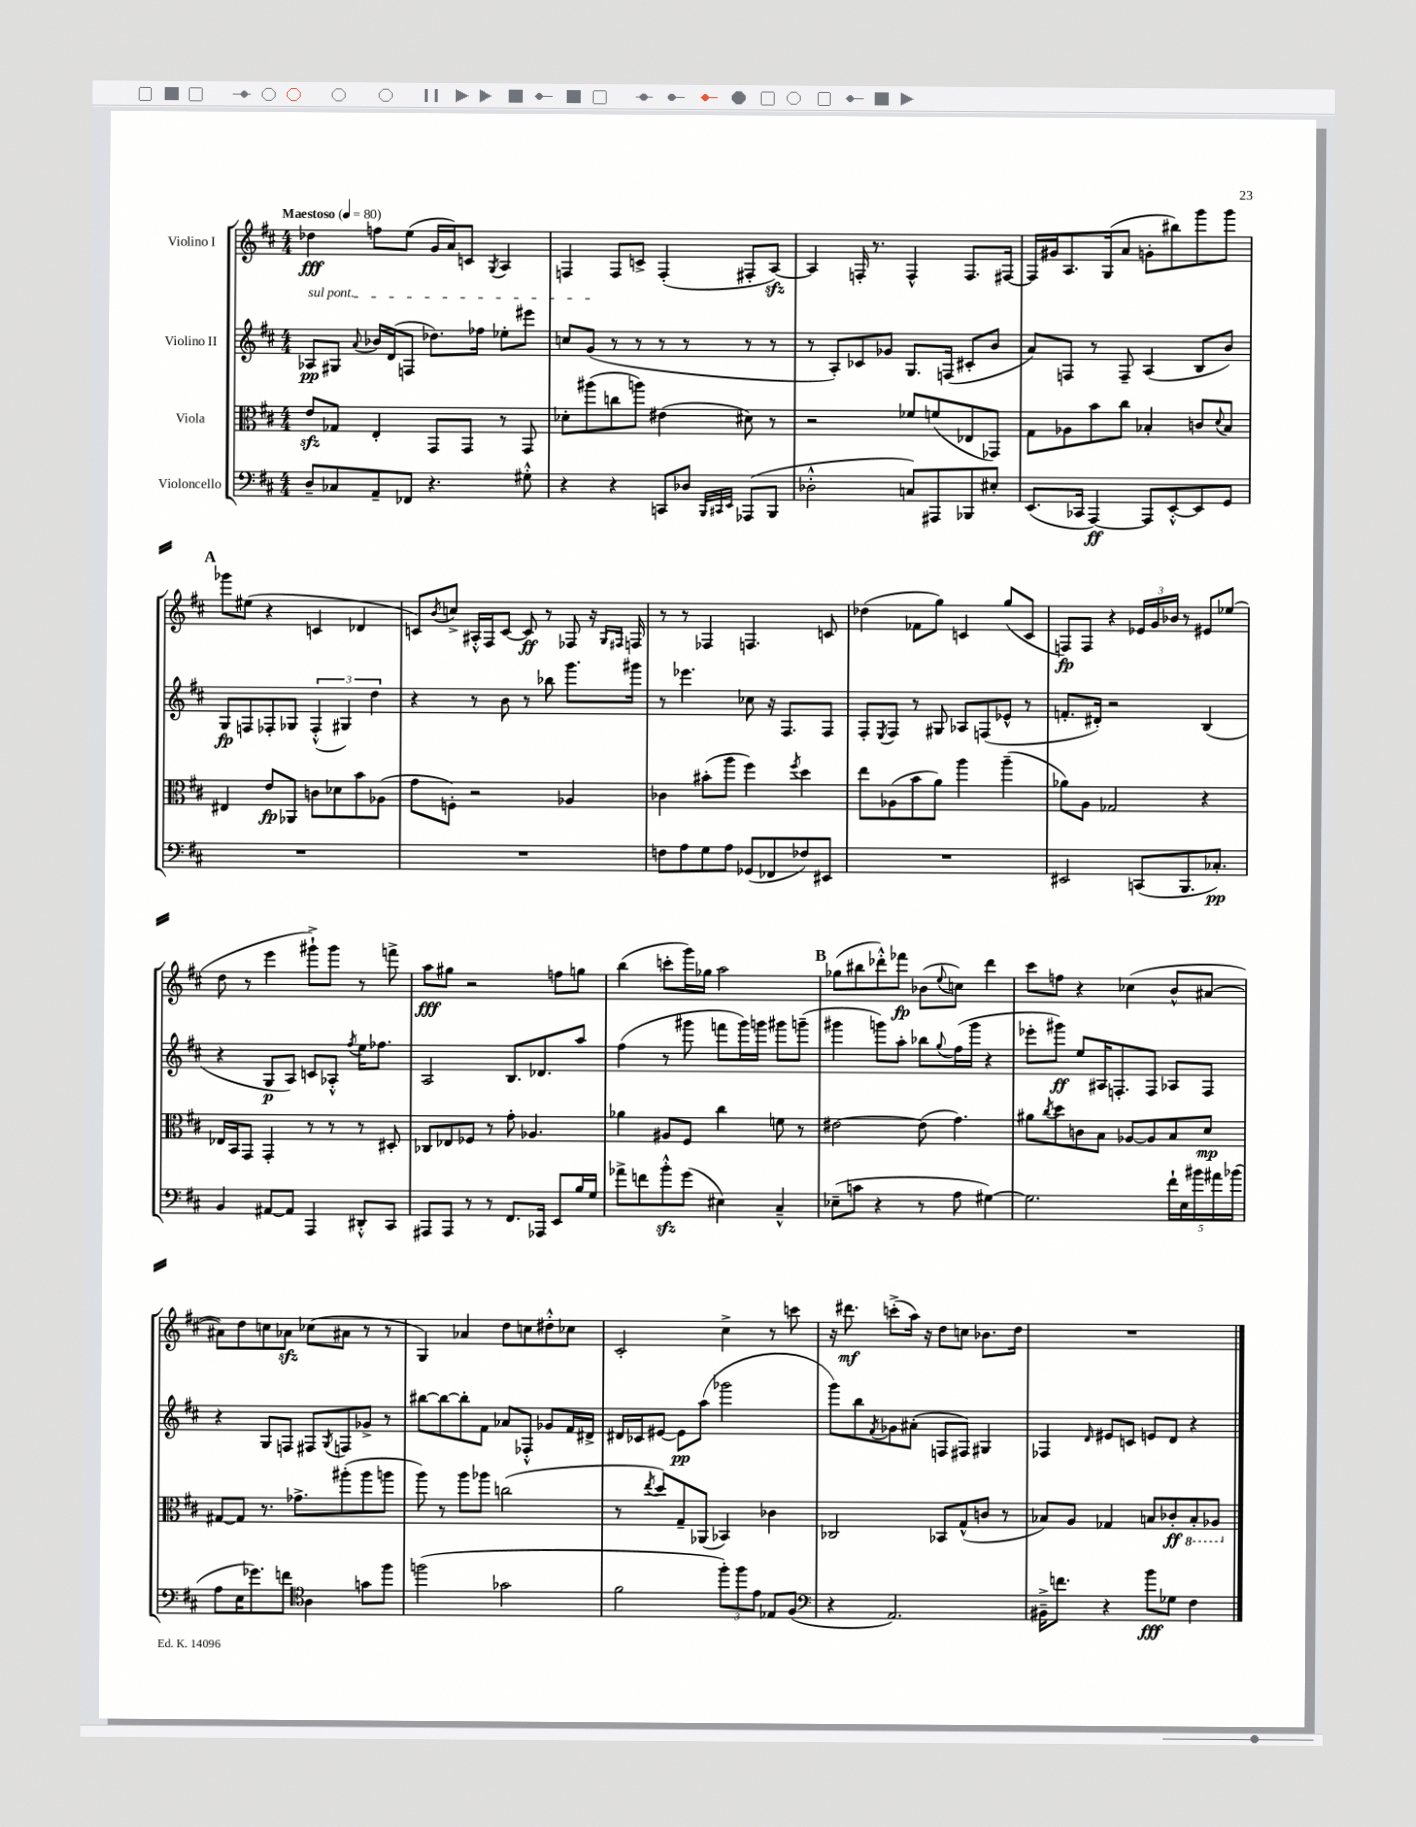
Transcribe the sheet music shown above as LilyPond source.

<<
\new StaffGroup <<
\new Staff = "s0" \with { instrumentName = "Violino I" } {
    \clef treble \key d \major \numericTimeSignature \time 4/4 \tempo "Maestoso" 4 = 80
    des''4\fff f''8 e''8( g'16 a'16) c'8 \acciaccatura { g8 } a4 |
    f4 f8 c'8-> f4-.( fis8-. a8~\sfz) |
    a4 f16-. r8. f4-^ f8. fis16~ |
    fis16 gis'16 a8. g16( a'8 g'8-. bis''8) g'''8 g'''8 |
    \mark \markup { \bold "A" } ges'''8 eis''8( r4 c'4 des'4 |
    c'8) \acciaccatura { b'8 } c''8-> ais16-.-^ fis16 c'8~ c'8\ff r8 fes8 r16 \grace { g16 fis16 } f16 |
    r8 r8 fes4 f4. c'8 |
    des''4( fes'8 g''8) c'4 g''8( c'8 |
    f8\fp) f8 r4 \tuplet 3/2 { ees'16 g'16 bes'16 } r8 eis'8 ees''8( |
    d''8 r8 e'''4 gis'''8-!->) gis'''8 r8 f'''8-> |
    a''8\fff gis''8 r2 f''8 g''8 |
    b''4( c'''8-. g'''16) ges''16 a''2 |
    \mark \markup { \bold "B" } ges''8( bis''8 des'''8-.-^) fes'''8\fp bes'8( \appoggiatura { e''8 } c''8) des'''4 |
    cis'''8 f''8 r4 ces''4( b'8-^ ais'8~ |
    ais'8) d''8 c''8 aes'8\sfz ces''8( ais'8 r8 r8 |
    g4) aes'4 d''8 c''8 dis''8-.-^ ces''8 |
    cis'2-. cis''4-> r8 c'''8 |
    r16 dis'''8.\mf c'''8-.->( a''16) r16 d''8 c''8 bes'8. d''16 |
    R1 \bar "|." |
}
\new Staff = "s1" \with { instrumentName = "Violino II" } {
    \clef treble \key d \major \numericTimeSignature \time 4/4
    \once \override TextSpanner.bound-details.left.text = \markup { \italic "sul pont." } aes8\pp\startTextSpan gis8 \appoggiatura { a'8 } bes'16 d'16( f8 des''8.) fes''16 ees''8-. eis'''8 |
    c''8 g'8\stopTextSpan( r8 r8 r8 r8 r8 r8 |
    r8 a8-.) ces'8 ges'8 g8. f16( cis'8-. b'8 |
    a'8) f8 r8 f8-- a4( b8 b'8) |
    \mark \markup { \bold "A" } g8\fp f8 fes8-. ges8 \tuplet 3/2 { fes4-.-^( gis4) d''4 } |
    r4 r8 b'8 r8 bes''8 g'''8. gis'''16 |
    r8 ees'''4. ces''8 r16 fis8. fis8 |
    fis8-. \acciaccatura { e8 } fis8 r8 gis8 aes8 f8( ees'8-^ r8 |
    f'8.-. dis'16-.) r2 b4( |
    r4 g8\p a8) c'8 aes8-.-^ \acciaccatura { fis''8 } e''16 fes''8. |
    a2 b8. des'8. a''8 |
    fis''4( r8 gis'''8 f'''8 gis'''16) g'''16 gis'''8 g'''8--( |
    \mark \markup { \bold "B" } gis'''4 g'''8) a''8-. bes''8 \appoggiatura { g''8 } fis''16( g'''16 r4 |
    ees'''8-. gis'''8\ff) e''8 ais16 f8.-. f8 aes8 f8 |
    r4 g8 f8 fis8 \acciaccatura { g8 } f8 ges'8-> r8 |
    bis''8~ bis''8~ bis''8-. fis'8 aes'8 fes8-.-^ ges'8 fis'16 dis'16-> |
    dis'16 ces'16 eis'8~ eis'8\pp a''8( ges'''2 |
    g'''8) b''8 \acciaccatura { fis'8 } ges'8 ais'8-.( f8 fis8) gis4 |
    fes4 \grace { d'16 } eis'8 c'8 e'8 d'8 r4 \bar "|." |
}
\new Staff = "s2" \with { instrumentName = "Viola" } {
    \clef alto \key d \major \numericTimeSignature \time 4/4
    e'8\sfz ges8 e4-. g,8 g,8 r8 g,8 |
    des'8-. ais''8( c''8 a''8) eis'4( dis'8) r8 |
    r2 fes'8 f'8( ees8 ges,8) |
    g8 aes8 b'8 cis''8 bes4-. c'8 \appoggiatura { d'8 } bes8 |
    \mark \markup { \bold "A" } eis4 e'8\fp aes,8 c'8 des'8 b'8 aes8( |
    g'8 f8-.) r2 aes4 |
    ces'4 bis'8-.( a''8 fis''4) \acciaccatura { fis''8 } d''4 |
    e''8 aes8( b'8 a'8) a''4 a''4--( |
    aes'8) a8 ges2 r4 |
    ees16 b,16 g,8 g,4-. r8 r8 r8 dis8-. |
    ces8 ees8 fes8 r8 g'8-. aes4. |
    aes'4 ais8 fis8 cis''4 f'8 r8 |
    \mark \markup { \bold "B" } eis'2~ eis'8( g'4.) |
    ais'8 \acciaccatura { cis''8 } d''8 c'8 b8 aes8~ aes8 b8 d'8\mp |
    gis8~ gis8 r8. ges'8.-> ais''8-.( ais''8 a''8 |
    a''8) r8 a''8 aes''8 c''2( |
    r8 \acciaccatura { e''8 } d''8) g8-- aes,8( bes,4) ces'4 |
    ces2 bes,8 g8-^( c'8 r8 |
    bes8) a8 ges4 b8 ces'8-.\ff \ottava #-1 b,8-. aes,8 \ottava #0 \bar "|." |
}
\new Staff = "s3" \with { instrumentName = "Violoncello" } {
    \clef bass \key d \major \numericTimeSignature \time 4/4
    d8-- ces8 a,8-- fes,8 r4. gis8-.-^ |
    r4 r4 c,8 des8 \grace { b,,32 cis,32 e,32 } aes,,8( b,,8 |
    des2-.-^ c8) ais,,8 bes,,8 eis8-. |
    e,8.( ces,16 a,,4~\ff) a,,8 e,8~-.-^ e,8 g,8 |
    \mark \markup { \bold "A" } R1 |
    R1 |
    f8 a8 g8 a8 ges,8( fes,8 fes8) eis,8 |
    R1 |
    eis,2 c,8( b,,8. ces8.-.\pp) |
    b,4 ais,8~ ais,8 a,,4 dis,8-.-^ cis,8 |
    ais,,8 ais,,8 r8 r8 fis,8. aes,,16 e,8 b16 g16 |
    aes'8-> f'8 b'8-.-^\sfz g'8( eis4) cis4---^ |
    \mark \markup { \bold "B" } ees8--( c'8 r4 r8 a8 gis4~) |
    gis2. \tuplet 5/4 { fis'16-! e16 bis'16 ais'16 bes'16( } |
    a8 e16 ges'8.) f'8 \clef tenor a4 g'8 fis''8 |
    f''2( ges'2 |
    fis'2 \tuplet 3/2 { fis''8-.) fis''8 e'8 } ees8 fis8( |
    \clef bass r4 a,2.) |
    bis,16---> f'8. r4 b'8\fff ges8 fis4 \bar "|." |
}
>>
>>
\layout { \context { \Score \remove "Bar_number_engraver" } }
